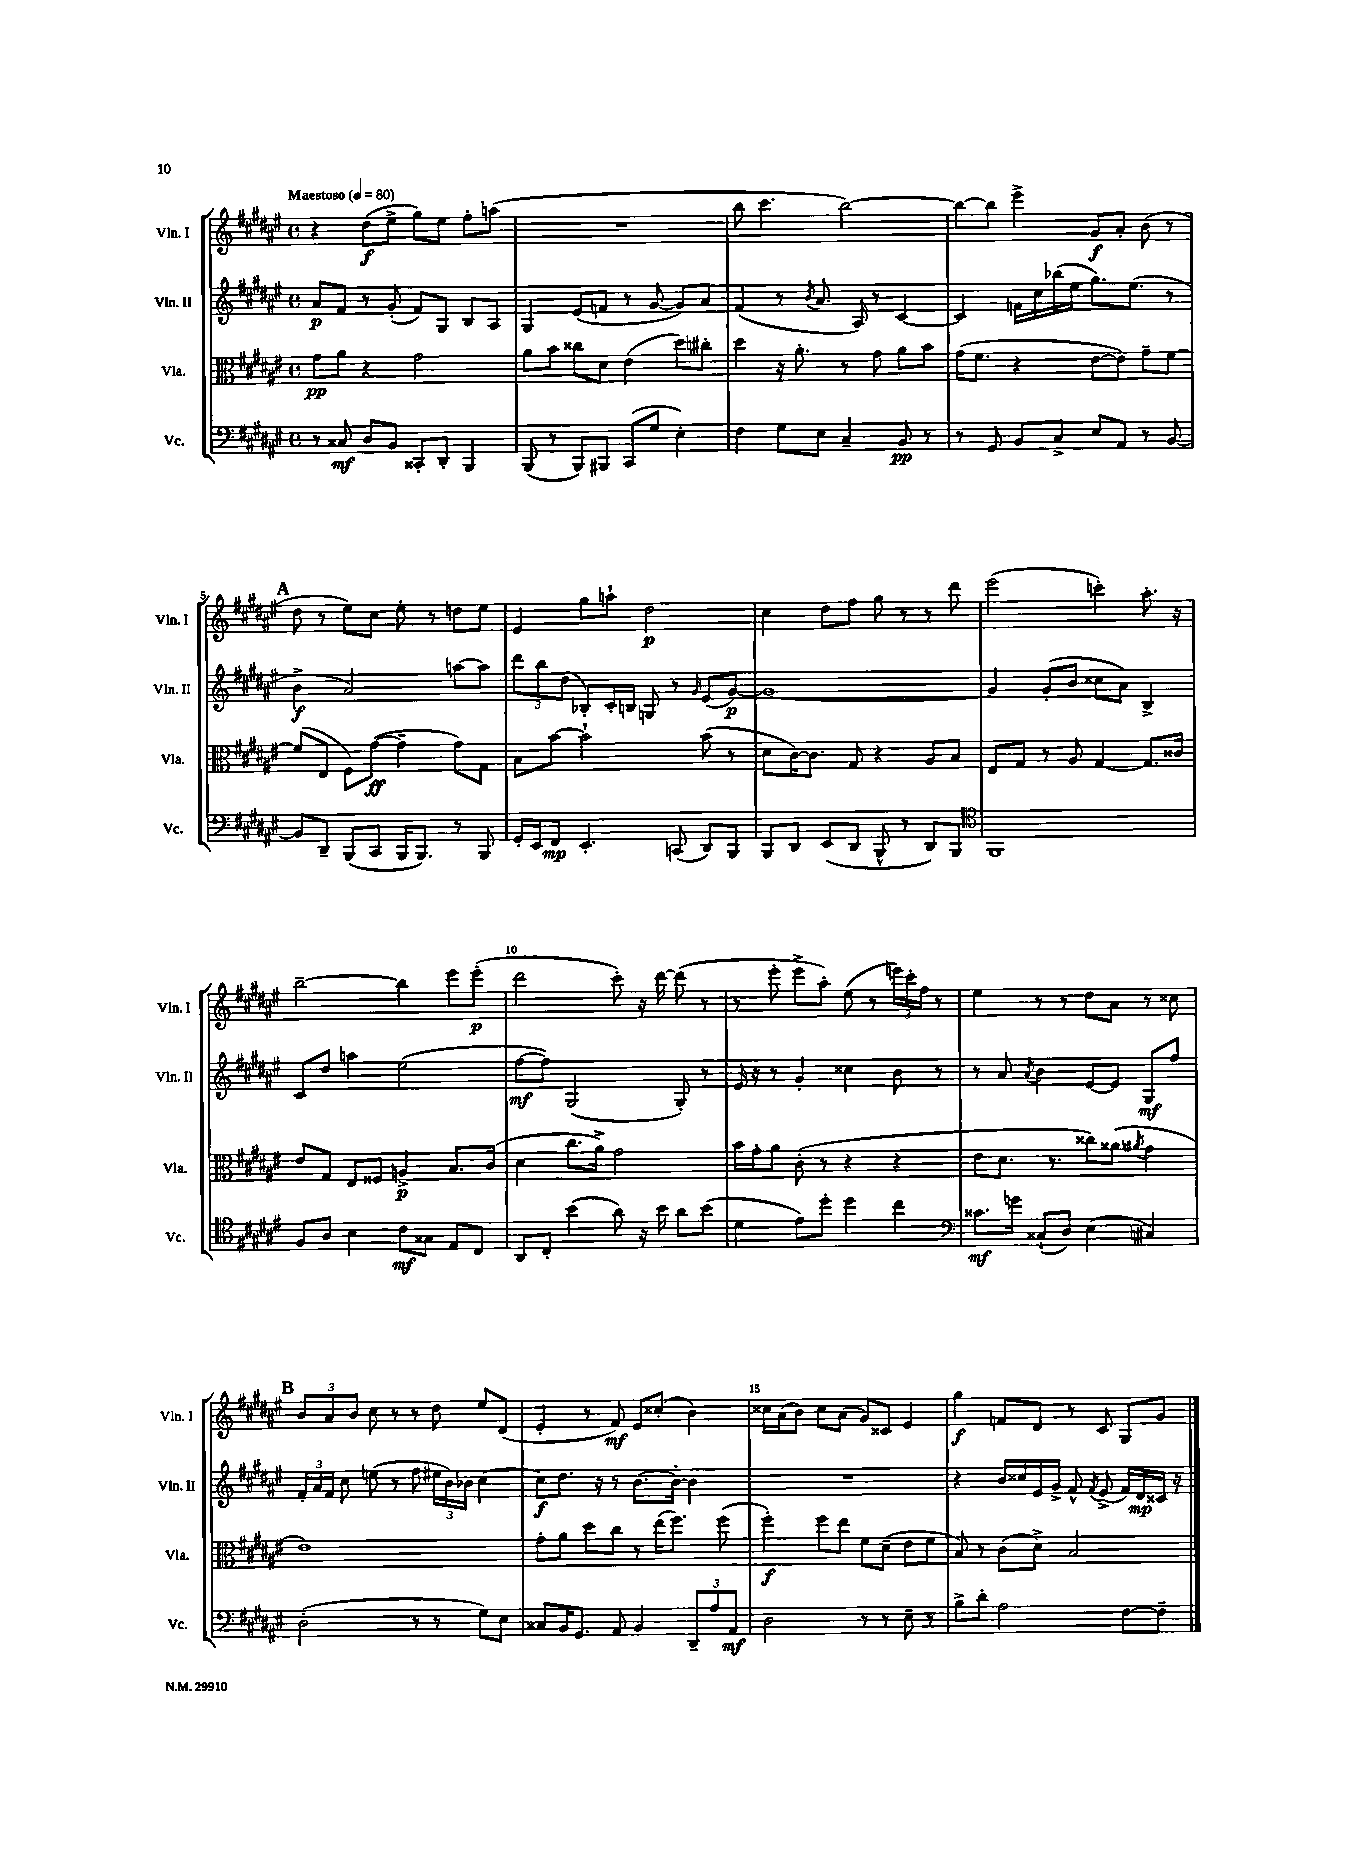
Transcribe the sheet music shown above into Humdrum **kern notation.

**kern	**dynam	**kern	**dynam	**kern	**dynam	**kern	**dynam
*part4	*part4	*part3	*part3	*part2	*part2	*part1	*part1
*staff4	*staff4	*staff3	*staff3	*staff2	*staff2	*staff1	*staff1
*I"Vc.	*	*I"Vla.	*	*I"Vln. II	*	*I"Vln. I	*
*I'Vc.	*	*I'Vla.	*	*I'Vln. II	*	*I'Vln. I	*
*clefF4	*	*clefC3	*	*clefG2	*	*clefG2	*
*k[f#c#g#d#a#e#]	*	*k[f#c#g#d#a#e#]	*	*k[f#c#g#d#a#e#]	*	*k[f#c#g#d#a#e#]	*
*M4/4	*	*M4/4	*	*M4/4	*	*M4/4	*
*met(c)	*	*met(c)	*	*met(c)	*	*met(c)	*
*MM80	*	*MM80	*	*MM80	*	*MM80	*
=1	=1	=1	=1	=1	=1	=1	=1
!	!	!	!	!	!	!LO:TX:a:B:t=Maestoso	!
8r	.	8g#\L	pp	8a#/L	p	4r	.
8C##X/	mf	8a#\J	.	8f#/J	.	.	.
8D#/L	.	4r	.	8r	.	(8dd#\L	f
8BB/J	.	.	.	(8g#'/	.	8ee#^\J	.
8CC##X'/L	.	2g#\	.	8f#/L)	.	8gg#\L)	.
8DD#'/J	.	.	.	8G#/J	.	8ee#\J	.
4BBB/	.	.	.	8B/L	.	8ff#'\L	.
.	.	.	.	8A#/J	.	(8aan\J	.
=2	=2	=2	=2	=2	=2	=2	=2
(8BBB/	.	8a#\L	.	4G#/	.	1r	.
8r	.	8b\J	.	.	.	.	.
8BBB/L)	.	8cc##X\L	.	(8e#/L	.	.	.
8BBB#X/J	.	8d#\J	.	8fn/J	.	.	.
(8CC#/L	.	(4e#\	.	8r	.	.	.
8G#/J	.	.	.	[8g#/	.	.	.
4E#'\)	.	8dd#\L)	.	8g#/L])	.	.	.
.	.	8cc#X'\J	.	8a#/J	.	.	.
=3	=3	=3	=3	=3	=3	=3	=3
4F#\	.	4dd#\	.	(4f#/	.	8bb\	.
.	.	.	.	.	.	4.ccc#\	.
8G#\L	.	16r	.	8r	.	.	.
.	.	8.a#'\	.	.	.	.	.
.	.	.	.	8qb/	.	.	.
8E#\J	.	.	.	8.a#/	.	.	.
4C#~/	.	8r	.	.	.	[2bb\)	.
.	.	.	.	16A#/)	.	.	.
.	.	8g#\	.	8r	.	.	.
8BB/	pp	8a#\L	.	[4c#/	.	.	.
8r	.	8b\J	.	.	.	.	.
=4	=4	=4	=4	=4	=4	=4	=4
8r	.	(16g#\KL	.	4c#/]	.	8bb\L_	.
.	.	8.f#\J	.	.	.	.	.
8GG#/	.	.	.	.	.	8bb\J]	.
8BB/L	.	4r	.	16fn\LL	.	4eee#^\	.
.	.	.	.	16cc#\	.	.	.
8C#^/J	.	.	.	(16bb-X\	.	.	.
.	.	.	.	16ee#\JJ	.	.	.
8E#/L	.	[8e#\L	.	8.gg#\L)	.	8g#/L	f
8AA#/J	.	8e#\J])	.	.	.	8a#'/J	.
.	.	.	.	(8.ee#\J	.	.	.
8r	.	8g#~\L	.	.	.	(8b\	.
[8BB/	.	[8f#\J	.	8r	.	8r	.
!!LO:LB:g=z
!!LO:REH:place=s1:t=A
=5	=5	=5	=5	=5	=5	=5	=5
8BB/L]	.	(8f#/L]	.	4b^\	f	8dd#\	.
8DD#~/J	.	8E#/J	.	.	.	8r	.
(8BBB/L	.	8F#\L)	.	2a#/)	.	8ee#\L)	.
8CC#/J	.	([8g#\J	ff	.	.	8cc#\J	.
16BBB/KL	.	4g#~\]	.	.	.	8ee#'\	.
8.BBB/J)	.	.	.	.	.	.	.
.	.	.	.	.	.	8r	.
8r	.	8g#\L)	.	[8aan\L	.	8ddn\L	.
8BBB/	.	8G#\J	.	8aa\J]	.	8ee#\J	.
=6	=6	=6	=6	=6	=6	=6	=6
16GG#'/LL	.	8B\L	.	12ddd#\L	.	4e#/	.
16EE#/J	.	.	.	.	.	.	.
.	.	.	.	12bb\	.	.	.
8FF#/J	mp	[8b\J	.	.	.	.	.
.	.	.	.	(12dd#\J	.	.	.
4.EE#'/	.	2b`\]	.	8B-X'/L)	.	8gg#\L	.
.	.	.	.	16c#'/L	.	8aan`\J	.
.	.	.	.	16Bn/JJ	.	.	.
.	.	.	.	8Gn/	.	2dd#\	p
(8CCn/	.	.	.	8r	.	.	.
.	.	.	.	16qqg#/	.	.	.
8DD#/L)	.	(8b\	.	(8e#/L	.	.	.
8BBB/J	.	8r	.	[8g#/J)	p	.	.
=7	=7	=7	=7	=7	=7	=7	=7
8BBB/L	.	8d#\L	.	1g#_	.	4cc#\	.
8DD#/J	.	[16c#\K)	.	.	.	.	.
.	.	8.c#\J]	.	.	.	.	.
(8EE#/L	.	.	.	.	.	8dd#\L	.
8DD#/J	.	8G#/	.	.	.	8ff#\J	.
8BBB^^/	.	4r	.	.	.	8gg#\	.
8r	.	.	.	.	.	8r	.
8DD#/L)	.	8A#/L	.	.	.	8r	.
8BBB/J	.	8B/J	.	.	.	8ddd#\	.
=8	=8	=8	=8	=8	=8	=8	=8
*clefC4	*	*	*	*	*	*	*
1FF#	.	8E#/L	.	4g#/]	.	(2eee#\	.
.	.	8G#/J	.	.	.	.	.
.	.	8r	.	(8g#'/L	.	.	.
.	.	8A#/	.	8b/J	.	.	.
.	.	[4G#/	.	8cc##X\L	.	4cccn'\)	.
.	.	.	.	8a#\J)	.	.	.
.	.	8.G#/L]	.	4B^/	.	8.aa#'\	.
.	.	16c##X/Jk	.	.	.	16r	.
!!LO:LB:g=z
=9	=9	=9	=9	=9	=9	=9	=9
8F#/L	.	8e#/L	.	8c#/L	.	[2bb~\	.
8A#/J	.	8G#/J	.	8dd#/J	.	.	.
4B\	.	8E#/L	.	4aan\	.	.	.
.	.	8F##X/J	.	.	.	.	.
8c#\L	mf	4An^/	p	(2ee#\	.	4bb\]	.
8G##X\J	.	.	.	.	.	.	.
8E#/L	.	8.B/L	.	.	.	8eee#\L	.
8C#/J	.	.	.	.	.	(8eee#'\J	p
.	.	(16c#/Jk	.	.	.	.	.
=10	=10	=10	=10	=10	=10	=10	=10
8AA#/L	.	4d#\	.	[8ff#\L	mf	2ddd#\	.
8C#'/J	.	.	.	8ff#\J])	.	.	.
(4b\	.	8.cc#\L	.	(2G#/	.	.	.
.	.	16a#^\Jk)	.	.	.	.	.
8a#\)	.	2g#\	.	.	.	8ccc#'\)	.
16r	.	.	.	.	.	16r	.
16b\	.	.	.	.	.	[16ddd#\	.
8a#\L	.	.	.	8G#'/)	.	(8ddd#\]	.
(8b\J	.	.	.	8r	.	8r	.
=11	=11	=11	=11	=11	=11	=11	=11
4d#\	.	16b\LL	.	16e#/	.	8r	.
.	.	16g#'\J	.	16r	.	.	.
.	.	8a#\J	.	8r	.	8eee#'\	.
8e#\L)	.	(8c#'\	.	4g#'/	.	8eee#^\L	.
8dd#'\J	.	8r	.	.	.	8aa#'\J)	.
4dd#\	.	4r	.	4cc##X\	.	(8ee#\	.
.	.	.	.	.	.	8r	.
4cc#\	.	4r	.	8b\	.	24eeen\LL)	.
.	.	.	.	.	.	24ccc#'\	.
.	.	.	.	.	.	24ff#\JJ	.
.	.	.	.	8r	.	8r	.
=12	=12	=12	=12	=12	=12	=12	=12
*clefF4	*	*	*	*	*	*	*
8.c##X\L	mf	8e#\L	.	8r	.	4ee#\	.
.	.	8.d#\J	.	8a#/	.	.	.
16gn\Jk	.	.	.	.	.	.	.
.	.	.	.	8qa#/	.	.	.
(8C##X`/L	.	.	.	4b\	.	8r	.
.	.	8.r	.	.	.	.	.
8D#/J)	.	.	.	.	.	8r	.
(4E#\	.	8cc##X\L)	.	[8e#/L	.	8dd#\L	.
.	.	(8a##X\J	.	8e#/J]	.	8a#\J	.
.	.	8qa#X/	.	.	.	.	.
4C#X/)	.	4g#\	.	8G#/L	mf	8r	.
.	.	.	.	8ff#/J	.	8cc##X\	.
!!LO:LB:g=z
!!LO:REH:place=s1:t=B
=13	=13	=13	=13	=13	=13	=13	=13
(2D#'\	.	1e#)	.	24f#'/LL	.	12b/L	.
.	.	.	.	24a#/	.	.	.
.	.	.	.	24f#/JJ	.	12a#/	.
.	.	.	.	8cc#\	.	.	.
.	.	.	.	.	.	12b/J	.
.	.	.	.	(8een\	.	8cc#\	.
.	.	.	.	8r	.	8r	.
8r	.	.	.	8ff#\	.	8r	.
8r	.	.	.	24ee#X\LL	.	8dd#\	.
.	.	.	.	24b\)	.	.	.
.	.	.	.	24b-X\JJ	.	.	.
8G#\L)	.	.	.	[4cc#\	.	8ee#/L	.
8E#\J	.	.	.	.	.	(8d#/J	.
=14	=14	=14	=14	=14	=14	=14	=14
8C##X/L	.	8g#'\L	.	8cc#\L]	f	4e#'/	.
16BB/K	.	8a#\J	.	8.dd#\J	.	.	.
8.GG#/J	.	.	.	.	.	.	.
.	.	8dd#\L	.	.	.	8r	.
.	.	.	.	16r	.	.	.
8AA#/	.	8cc#\J	.	8r	.	8f#/)	mf
4BB/	.	8r	.	[8.b\L	.	8e#/L	.
.	.	(16ee#\KL	.	.	.	(8cc##X'/J	.
.	.	8.ff#\J)	.	16b'\Jk_	.	.	.
12DD#~/L	.	.	.	4b\]	.	4b\)	.
12A#/	.	.	.	.	.	.	.
.	.	(8ff#\	.	.	.	.	.
12AA#/J	mf	.	.	.	.	.	.
=15	=15	=15	=15	=15	=15	=15	=15
2D#\	.	4ff#'\)	f	1r	.	16cc##X\LL	.
.	.	.	.	.	.	(16a#\J	.
.	.	.	.	.	.	8b\J)	.
.	.	8ff#\L	.	.	.	8cc##\L	.
.	.	8ee#\J	.	.	.	(8a#\J	.
8r	.	8f#\L	.	.	.	8g#/L)	.
8r	.	(8d#~\J	.	.	.	8c##X/J	.
8E#~\	.	8e#\L	.	.	.	4e#/	.
8r	.	8f#\J	.	.	.	.	.
=16	=16	=16	=16	=16	=16	=16	=16
8B^\L	.	8B/)	.	4r	.	4gg#\	f
8d#'\J	.	8r	.	.	.	.	.
2A#\	.	(8c#\L	.	16b/LL	.	8fn/L	.
.	.	.	.	16cc##X/	.	.	.
.	.	8d#^\J)	.	16e#/	.	8d#/J	.
.	.	.	.	16g#^/JJ	.	.	.
.	.	2B/	.	8f#^^/	.	8r	.
.	.	.	.	8qf#/	.	.	.
.	.	.	.	(8e#^/	.	8c#/	.
[8F#\L	.	.	.	16f#/LL)	.	8G#/L	.
.	.	.	.	16d#/	mp	.	.
8F#~\J]	.	.	.	16c##X/JJ	.	8g#/J	.
.	.	.	.	16r	.	.	.
==	==	==	==	==	==	==	==
*-	*-	*-	*-	*-	*-	*-	*-
